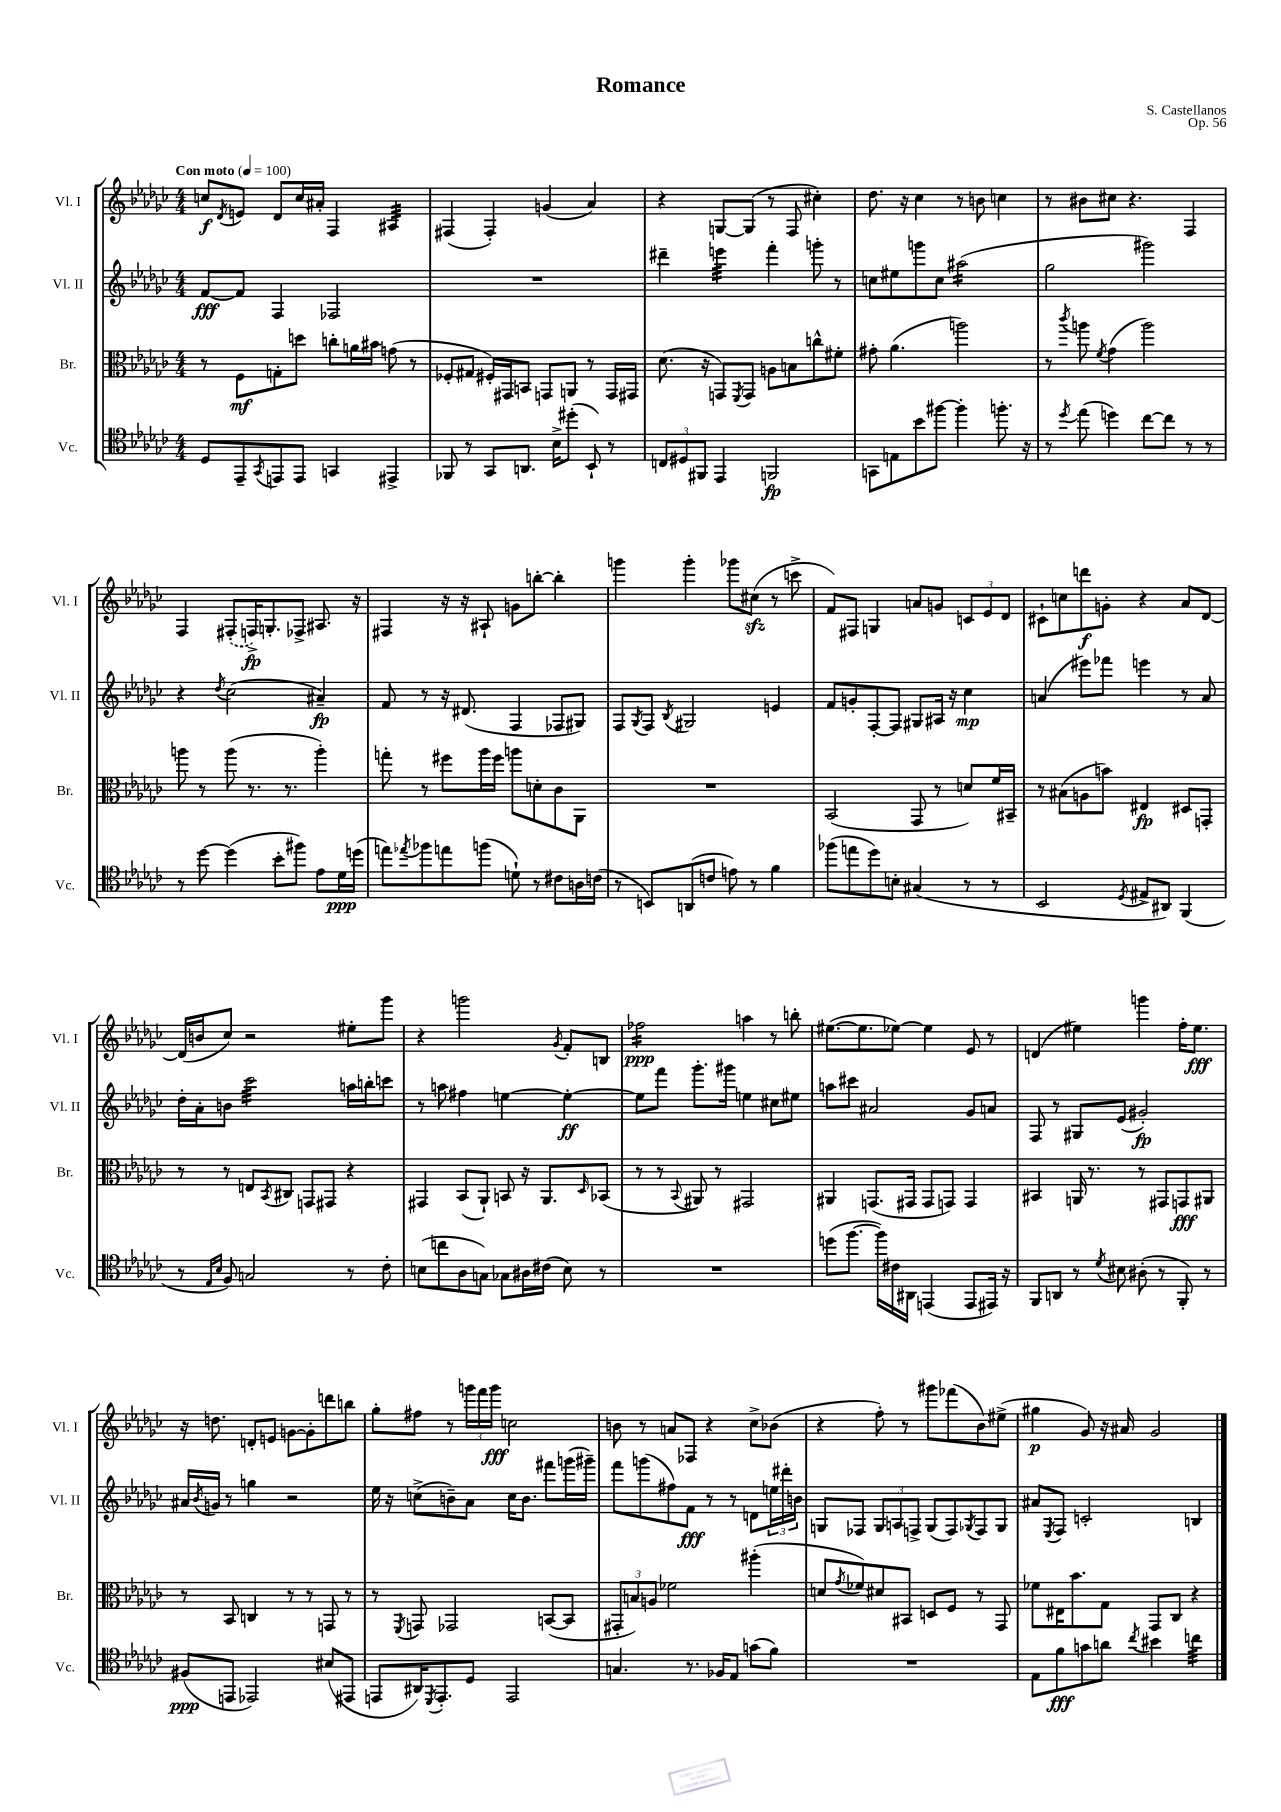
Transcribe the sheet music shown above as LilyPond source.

\header { title = "Romance" composer = "S. Castellanos" opus = "Op. 56" }
<<
\new StaffGroup <<
\new Staff = "s0" \with { instrumentName = "Vl. I" shortInstrumentName = "Vl. I" } {
    \clef treble \key ges \major \numericTimeSignature \time 4/4 \tempo "Con moto" 4 = 100
    c''8\f \acciaccatura { des'8 } e'8 des'8 c''16 ais'16-. f4 ais4:32 |
    fis4( fis4-.) g'4( aes'4) |
    r4 g8~ g8( r8 f8 cis''4-.) |
    des''8. r16 ces''4 r8 b'8 c''4 |
    r8 bis'8 cis''8 r4. f4 |
    f4 \once \slurDashed fis8-.( f16->\fp) g8.-. fes8-> ais8. r16 |
    fis4 r16 r16 ais8-! g'8 b''8~-. b''4-. |
    g'''4 g'''4-. ges'''8 cis''8\sfz( r8 c'''8-> |
    f'8) fis8 g4 a'8 g'8 \tuplet 3/2 { c'8 ees'8 des'8 } |
    cis'8-! c''8 d'''8\f g'8-. r4 aes'8 des'8~ |
    des'16( b'16 ces''8) r2 eis''8-. ges'''8 |
    r4 g'''2 \acciaccatura { ges'8 } f'8-. b8 |
    fes''2:16\ppp a''4 r8 b''8-. |
    eis''8.~( eis''8. ees''8~) ees''4 ees'8 r8 |
    d'4( eis''4) g'''4 f''16-. eis''8.\fff |
    r16 d''8. d'8-. e'8 g'8~ g'8-. d'''8 b''8 |
    ges''8-. fis''8 r8 \tuplet 3/2 { g'''16 f'''16 g'''16\fff } c''2 |
    b'8 r8 a'8 fes8 r4 ces''8-> bes'8( |
    r4 f''8-.) r8 gis'''8 fes'''8( bes'8) eis''8->( |
    gis''4\p ges'8) r16 ais'16 ges'2 \bar "|." |
}
\new Staff = "s1" \with { instrumentName = "Vl. II" shortInstrumentName = "Vl. II" } {
    \clef treble \key ges \major \numericTimeSignature \time 4/4
    f'8~\fff f'8 f4 fes2 |
    R1 |
    dis'''4-- e'''4:32 f'''4-. g'''8-. r8 |
    c''8 eis''8 g'''8 c''8 ais''2:16( |
    ges''2 gis'''2) |
    r4 \acciaccatura { des''8 } ces''2( ais'4--\fp) |
    f'8 r8 r16 dis'8.( f4 fes8 gis8) |
    f8 \acciaccatura { ges8 } f8 \acciaccatura { bes8 } gis2 e'4 |
    f'8 g'8-. f8~-. f8 gis8 ais16 r16 ces''4\mp |
    a'4( eis'''8) fes'''8 e'''4 r8 a'8 |
    des''16-. aes'16-. b'8 ces'''2:32 a''16 b''16-. c'''8 |
    r8 a''8 fis''4 e''4~ e''4~-.\ff |
    e''8 f'''8 ges'''8.-. gis'''16 e''4 cis''8 eis''8 |
    a''8 cis'''8 ais'2 ges'8 a'8 |
    f8 r8 gis8 ees'8( gis'2-.\fp) |
    ais'16 \acciaccatura { bes'8 } g'16 r8 g''4 r2 |
    ees''16 r16 c''8->( b'8--) aes'8 c''16 b'8. fis'''8 g'''16( gis'''16--) |
    f'''8 g'''8( fis''8) f'8\fff r8 r8 d'8 \tuplet 3/2 { e''16 dis'''16-. b'16 } |
    g8 fes8 \tuplet 3/2 { g8 a8 f8-> } g8( f8) \acciaccatura { ges8 } f8 ges8 |
    ais'8 \acciaccatura { ees8 } f8 c'2-. b4 \bar "|." |
}
\new Staff = "s2" \with { instrumentName = "Br." shortInstrumentName = "Br." } {
    \clef alto \key ges \major \numericTimeSignature \time 4/4
    r8 f8\mf g8-. d''8 c''8-. a'16 bis'16 g'8( r8 |
    fes8-. gis8 fis16-.) gis,16 b,8 g,8 a,8 r8 g,16 gis,16 |
    des'8.( r16 g,8) \acciaccatura { f,8 } g,8 a8 b8 c''8-^ fis'8-. |
    gis'8-. aes'4.( a''2) |
    r8 \acciaccatura { ces'''8 } a''8 \acciaccatura { f'8 } ges'4( a''2) |
    a''8 r8 a''8( r8. r8. a''4-.) |
    g''8-. r8 fis''8 aes''16 fis''16 a''8 d'8-. ces'8 aes,8 |
    R1 |
    bes,2( ges,8 r8 d'8) f'16 bis,16-- |
    r8 bis8( a8 b'8) eis4\fp dis8 g,8-. |
    r8 r8 e8 \acciaccatura { bes,8 } cis8 g,8 gis,8 r4 |
    gis,4 bes,8( aes,8-!) b,8 r16 aes,8. \grace { des16 } bes,8( |
    r8 r8 \appoggiatura { bes,8 } ais,8) r8 gis,2 |
    ais,4 g,8.( gis,16 gis,8 g,8) g,4 |
    bis,4 a,16 r8. r8 gis,8 g,8\fff ais,8 |
    r8 bes,8 c4 r8 r8 g,8 r8 |
    r8 \acciaccatura { f,8 } g,8 ges,2 b,8~( b,8 |
    \tuplet 3/2 { gis,8-. b8) a8 } fes'2 ais''4-.( |
    d'8 \acciaccatura { ges'8 } fes'8) dis'8 bis,8 d8 f8 r8 ges,8 |
    fes'8 eis16 bes'8. ges8 ges,8 ces8 r4 \bar "|." |
}
\new Staff = "s3" \with { instrumentName = "Vc." shortInstrumentName = "Vc." } {
    \clef tenor \key ges \major \numericTimeSignature \time 4/4
    des8 ees,8-- \acciaccatura { ges,8 } e,8 e,8 g,4 eis,4-> |
    fes,8 r8 ges,8 a,8. bes16-> dis''8-.( bes,8-!) r8 |
    \tuplet 3/2 { c8 dis8 fis,8 } ees,4 f,2\fp |
    g,8 e8 bes'8 fis''8~ fis''4-. f''8.-. r16 |
    r8 \acciaccatura { des''8 } ees''8( d''4) ces''8~ ces''8 r8 r8 |
    r8 des''8~ des''4( bes'8-. fis''8) ees'8 des'16\ppp d''16( |
    e''8) \acciaccatura { ees''8 } fes''8 e''8 f''8( d'8-!) r8 cis'8 a16 c'16( |
    r8 b,8) a,8( c'8 e'8) r8 f'4 |
    fes''8( e''8 des''8) b8-. gis4( r8 r8 |
    bes,2 \acciaccatura { des8 } eis8-> ais,8) f,4( |
    r8 \grace { ees16 bes16 } f8) g2 r8 ces'8-. |
    b8( c''8 aes8 g8) ges8 ais16 cis'16( b8) r8 |
    R1 |
    d''8( f''8.~ f''16) cis'16 ais,16 e,4( e,8 eis,16) r16 |
    f,8 a,8 r8 \acciaccatura { des'8 } bis8 ais8-.( r8 f,8-.) r8 |
    fis8\ppp( e,8 ees,2) bis8( eis,8 |
    e,8 ais,16) \acciaccatura { des,8 } e,8.-. des8 e,2 |
    g4. r8. fes16 ees8 g'8( f'8) |
    R1 |
    ees8 f'8\fff g'8 a'8 \acciaccatura { ces''8 } bis'4 c''4:32 \bar "|." |
}
>>
>>
\layout { \context { \Score \remove "Bar_number_engraver" } }
